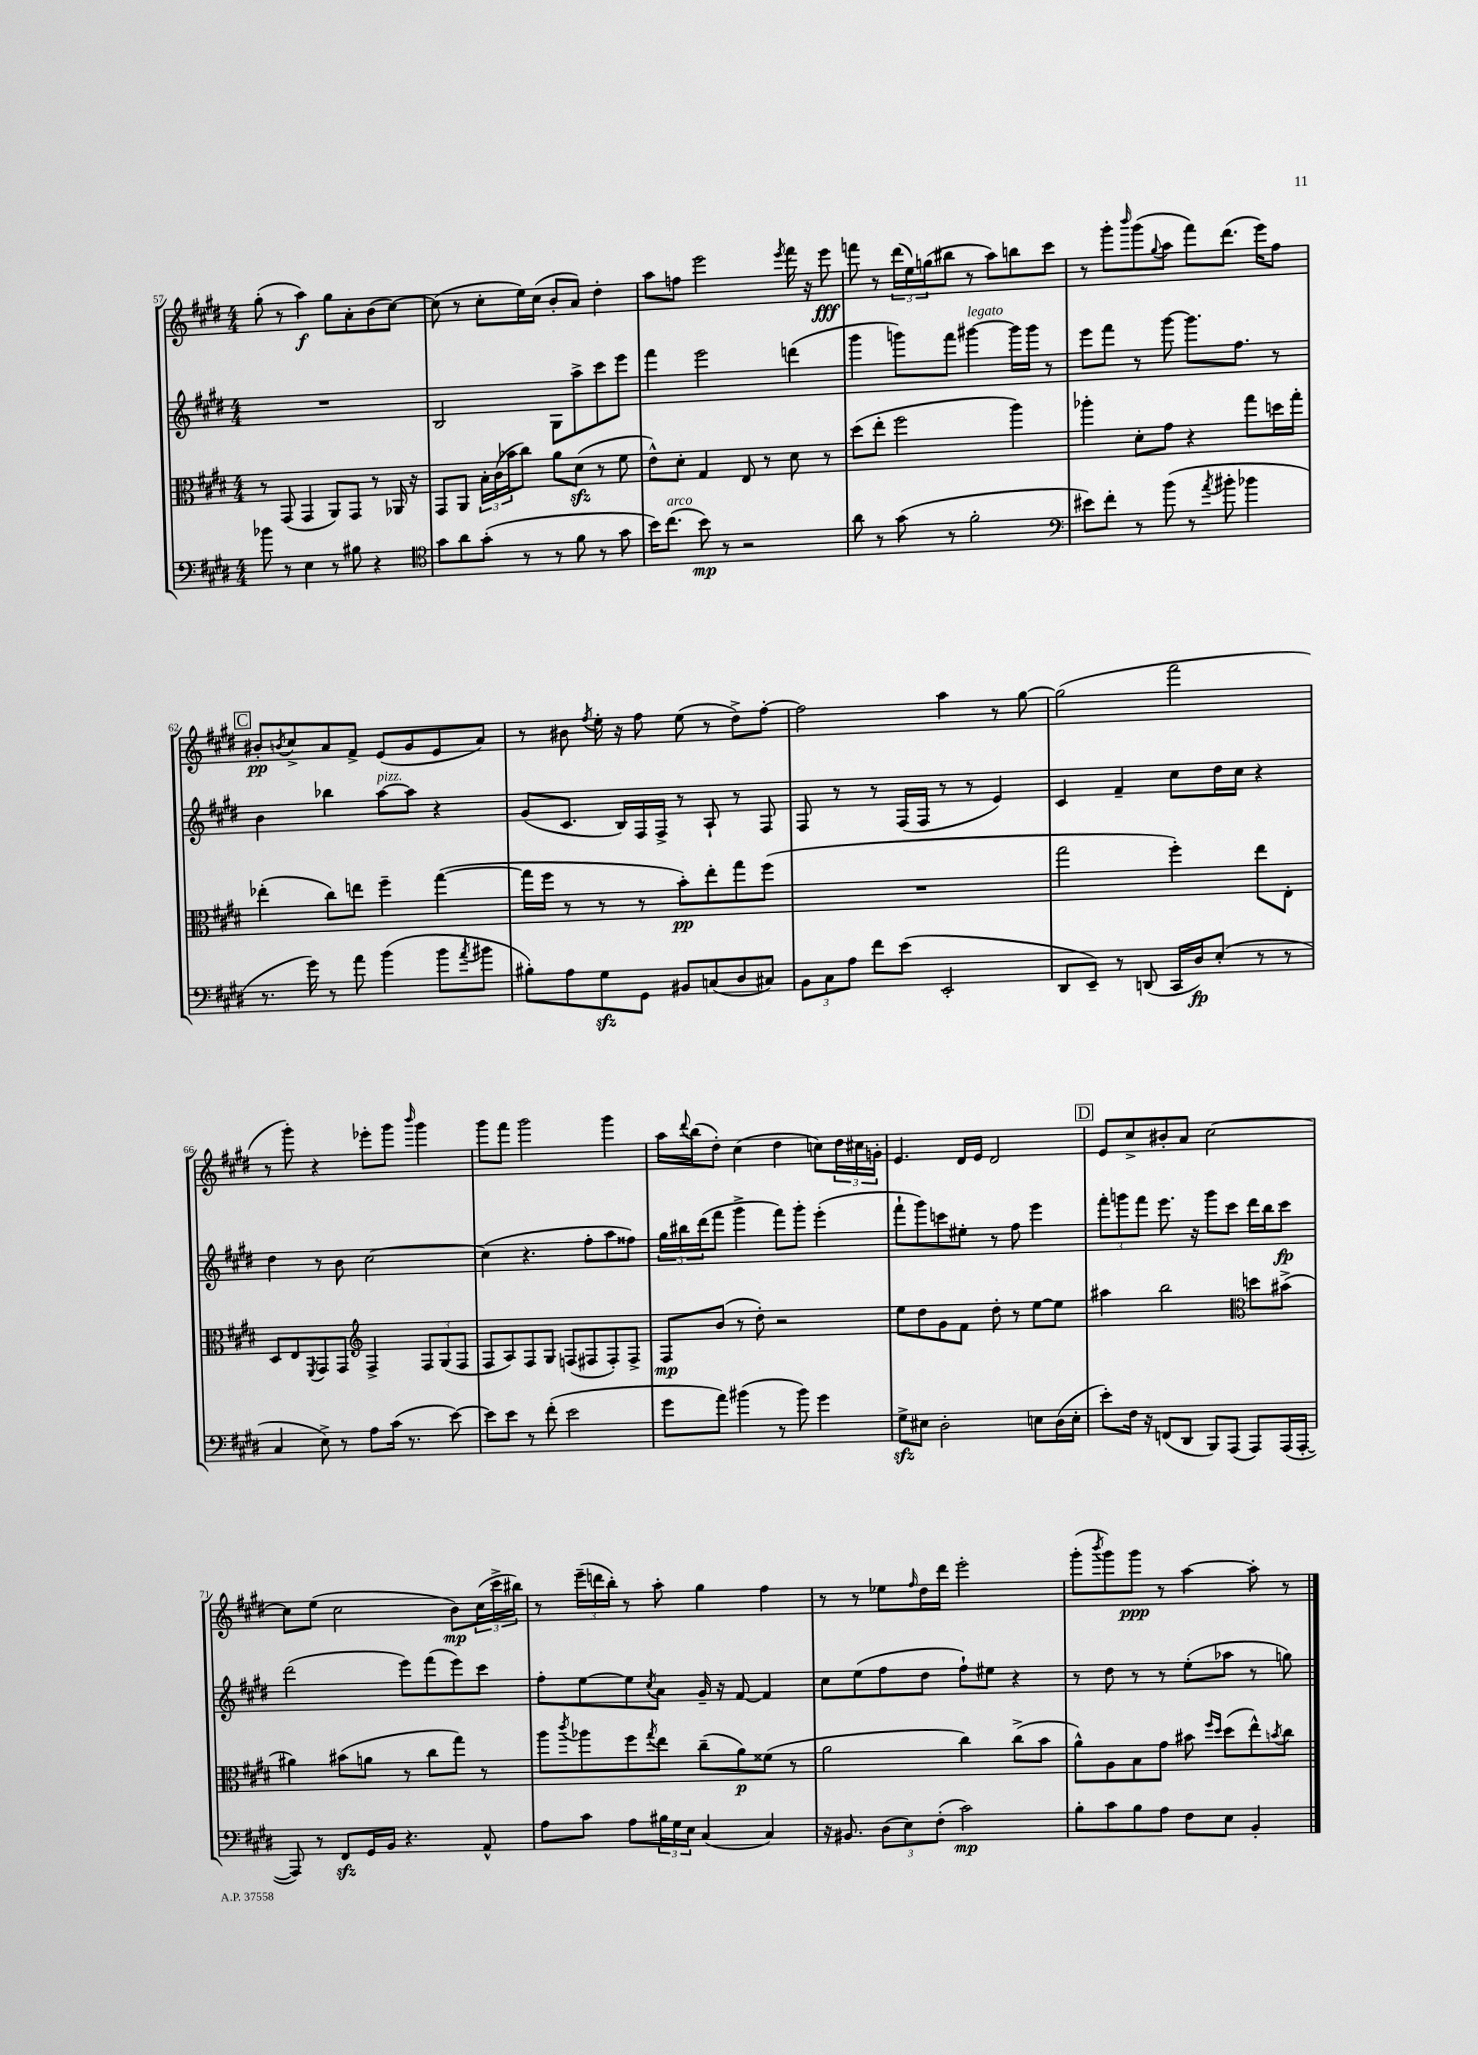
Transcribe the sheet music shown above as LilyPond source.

<<
\new StaffGroup <<
\new Staff = "s0" {
    \clef treble \key e \major \numericTimeSignature \time 4/4
    gis''8-.( r8 a''4\f) gis''8 a'8-. b'8( cis''8~) |
    cis''8( r8 cis''8-. e''16) cis''16( b'8-. a'8) dis''4-. |
    a''8 f''8 e'''2 \acciaccatura { e'''8 } fis'''16 r16 e'''8\fff |
    f'''8 r8 \tuplet 3/2 { dis'''16( e''16) g''16( } bis''8 r8 a''8) b''8 cis'''8 |
    r8 gis'''8-. \grace { b'''16 } gis'''8( \appoggiatura { gis''8 } a''8 fis'''8) dis'''8.( e'''16) fis''8 |
    \mark \markup { \box "C" } bis'8-.\pp \acciaccatura { b'8 } cis''8-> a'8 fis'8-> e'8( gis'8 e'8 a'8) |
    r8 bis'8 \acciaccatura { fis''8 } e''16-. r16 fis''8 e''8( r8 dis''8->) fis''8~-. |
    fis''2 a''4 r8 gis''8~ |
    gis''2( fis'''2 |
    r8 gis'''8-.) r4 ees'''8-. gis'''8 \grace { b'''16 } gis'''4 |
    gis'''8 fis'''8 gis'''2 gis'''4 |
    a''16 \appoggiatura { dis'''8 } b''16( dis''8-.) cis''4( dis''4 c''8) \tuplet 3/2 { dis''16 cis''16 g'16-. } |
    e'4. dis'16 e'16 dis'2 |
    \mark \markup { \box "D" } e'8 cis''8-> bis'8-. a'8 cis''2~ |
    cis''8 e''8( cis''2 b'8\mp) \tuplet 3/2 { cis''16( cis'''16-> bis''16) } |
    r8 \tuplet 3/2 { e'''16--( d'''16 b''16-.) } r8 a''8-. gis''4 fis''4 |
    r8 r8 ees''8 \grace { fis''16 } dis''16 dis'''16 e'''2-. |
    gis'''8-.( \acciaccatura { b'''8 } gis'''8) gis'''8\ppp r8 a''4~ a''8-. r8 \bar "|." |
}
\new Staff = "s1" {
    \clef treble \key e \major \numericTimeSignature \time 4/4
    R1 |
    b2 gis8 a''8-> cis'''8 e'''8 |
    fis'''4 e'''2 d'''4( |
    gis'''4 g'''8) fis'''8 gis'''4~^\markup { \italic "legato" } gis'''16 gis'''16 r8 |
    e'''8 fis'''8 r8 gis'''8~ gis'''8. fis''8. r8 |
    \mark \markup { \box "C" } b'4 bes''4 a''8~^\markup { \italic "pizz." } a''8 r4 |
    gis'8( cis'8. b16) fis16 fis16-> r8 a8-! r8 fis8 |
    fis8 r8 r8 fis16( fis16 r8 r8 e'4) |
    cis'4 fis'4-- cis''8 dis''16 cis''16 r4 |
    dis''4 r8 b'8 cis''2~ |
    cis''4( r4. fis''8-. a''8 fisis''8) |
    \tuplet 3/2 { gis''16 bis''16 dis'''16( } fis'''8 gis'''4-> fis'''8) gis'''8-. e'''4-.( |
    fis'''8-! gis'''8) c'''8 eis''8-. r8 fis''8 e'''4 |
    \mark \markup { \box "D" } \tuplet 3/2 { fis'''8-. g'''8 fis'''8 } e'''8. r16 g'''8 cis'''8 dis'''16 b''16 cis'''8\fp |
    dis'''2( e'''8) fis'''8( e'''8) cis'''8 |
    fis''8-. e''8~ e''8 \acciaccatura { cis''8 } a'8 gis'16-- r16 fis'8~ fis'4 |
    cis''8 e''8( fis''8 dis''8 fis''8-!) eis''8 r4 |
    r8 dis''8 r8 r8 e''8-.( aes''8 r8 g''8) \bar "|." |
}
\new Staff = "s2" {
    \clef alto \key e \major \numericTimeSignature \time 4/4
    r8 gis,8( gis,4 a,8) gis,8 r8 aes,16 r16 |
    gis,8 a,8 \tuplet 3/2 { b16-. cis'16( bes'16 } cis''8) a'8 dis'8\sfz( r8 fis'8 |
    e'8-^) dis'8-. gis4 e8 r8 dis'8 r8 |
    dis''8( e''8-. fis''2 a''4) |
    aes''4-. dis'8-. gis'8 r4 gis''8 d''16 gis''16-. |
    \mark \markup { \box "C" } ees''4-.( cis''8) e''8 fis''4-- gis''4~( |
    gis''16 fis''16 r8 r8 r8 b'8-.\pp) e''8-. gis''8 fis''8( |
    R1 |
    gis''2 fis''4-.) e''8 e8-. |
    dis8 e8 \acciaccatura { fis,8 } gis,8 gis,8 \clef treble fis4-> \tuplet 3/2 { fis8 gis8( fis8 } |
    fis8 a8) fis8 gis8 f8( fis8 fis8-.) fis8-> |
    fis8\mp b'8( r8 dis''8-.) r2 |
    e''8 dis''8 gis'8 fis'8 dis''8-. r8 e''8~ e''8 |
    \mark \markup { \box "D" } ais''4 b''2 \clef alto d''8 bis'8->( |
    ais'4) bis'8( a'8 r8 cis''8 gis''8) r8 |
    a''8 \acciaccatura { cis'''8 } aes''8 fis''8 \acciaccatura { gis''8 } e''8 cis''8--( a'8\p) fisis'8( r8 |
    a'2 cis''4) cis''8->( b'8 |
    a'8-^) a8 b8 gis'8 bis'8 \grace { fis''16 dis''16 } dis''8( e''8-^) \acciaccatura { b'8 } cis''8 \bar "|." |
}
\new Staff = "s3" {
    \clef bass \key e \major \numericTimeSignature \time 4/4
    bes'8 r8 e4 r8 bis8 r4 |
    \clef tenor gis'8 a'8 gis'8-.( r8 r8 fis'8 r8 gis'8 |
    b'16) cis''8.^\markup { \italic "arco" }( b'8\mp) r8 r2 |
    a'8 r8 gis'8( r8 fis'2-. |
    \clef bass eis'8) fis'8-. r8 b'8( r8 \acciaccatura { a'8 } bis'8-. bes'4 |
    \mark \markup { \box "C" } r8. gis'16) r8 a'8 b'4( b'8 \acciaccatura { a'8 } bis'8 |
    bis8-.) a8 gis8\sfz gis,8 bis,8 c8( dis8 cis8) |
    \tuplet 3/2 { b,8 cis8 a8 } fis'8 e'8( e,2-. |
    dis,8 e,8--) r8 d,8( cis,16 dis16\fp) e8-.( r8 r8 |
    cis4 e8->) r8 a8 cis'16( r8. e'8~) |
    e'8 e'8 r8 fis'8-.( e'2 |
    gis'8 a'8) bis'4( r8 bis'8) gis'4 |
    gis8->\sfz eis8 dis2-. e8 dis16( e16-. |
    \mark \markup { \box "D" } e'8-.) fis16 r16 f,8( dis,8 b,,8) a,,8( a,,8) a,,16( a,,16~-. |
    a,,8) r8 fis,8\sfz gis,16 b,16 r4. a,8-^ |
    a8 cis'8 a8 \tuplet 3/2 { bis16 gis16 e16 } cis4( cis4) |
    r16 bis,8. \tuplet 3/2 { dis8( e8) fis8-.( } cis'2\mp) |
    b8-. cis'8 b8 a8 fis8 e8 b,4-. \bar "|." |
}
>>
>>
\layout { \context { \Score currentBarNumber = #57 } }
